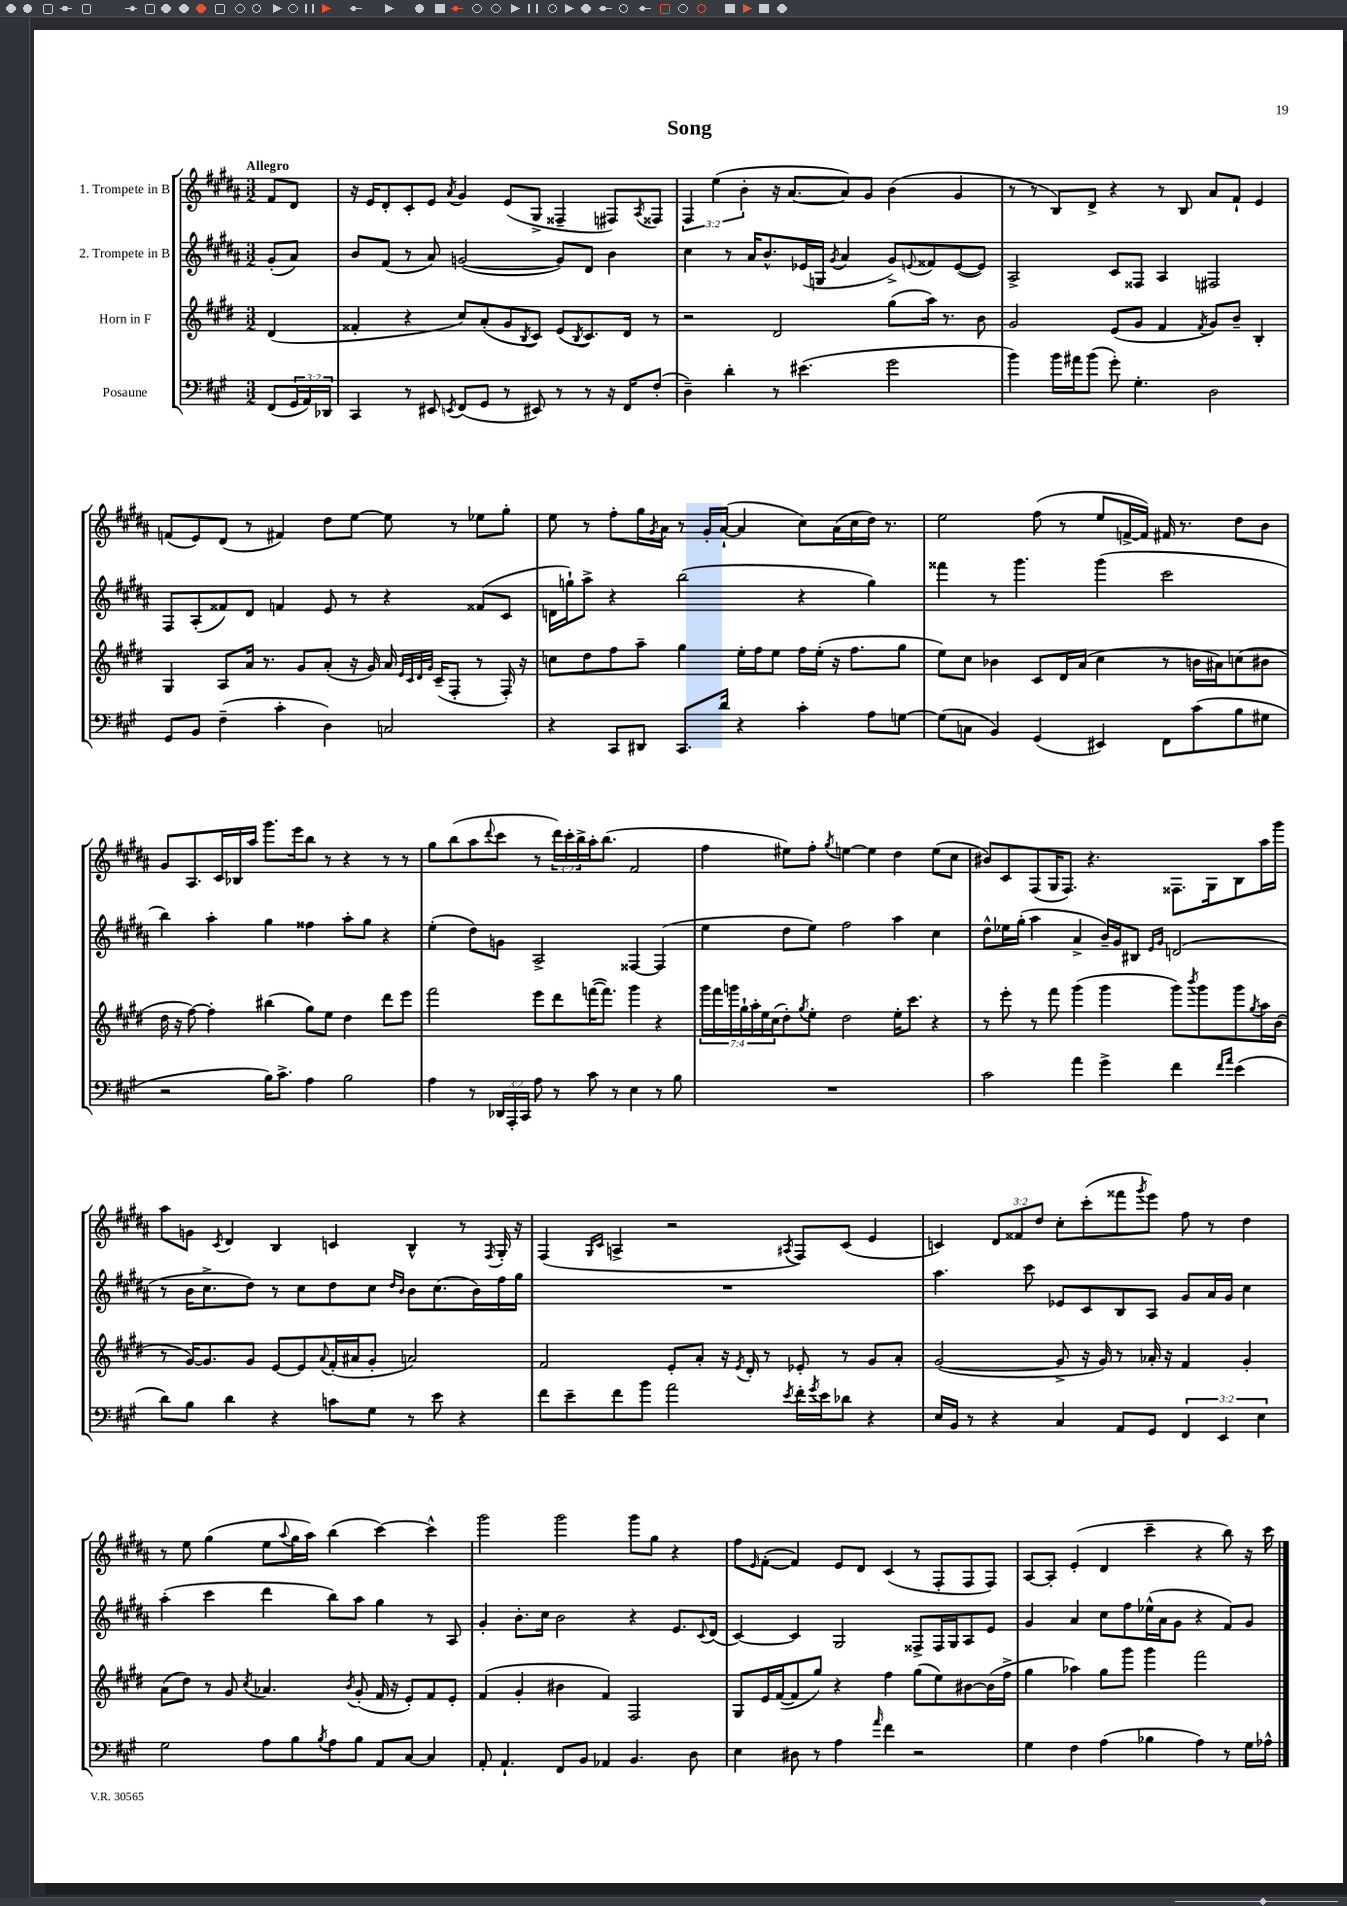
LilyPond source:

\header { title = "Song" }
<<
\new StaffGroup <<
\new Staff = "s0" \with { instrumentName = "1. Trompete in B" } {
    \clef treble \key b \major \numericTimeSignature \time 3/2 \override Staff.TupletNumber.text = #tuplet-number::calc-fraction-text \partial 4 \tempo "Allegro"
    fis'8 dis'8 |
    r16 e'16 dis'8-. cis'8-. e'8 \acciaccatura { ais'8 } gis'4 e'8( gis8-> fisis4-- fis8) \acciaccatura { ais8 } fisis8 |
    \tuplet 3/2 { fis4 e''4( b'4-. } r16 ais'8.~ ais'8) gis'8 b'4( gis'4 |
    r8 r8 b8) dis'8-> r4 r8 b8 ais'8 fis'8-! e'4 |
    f'8( e'8) dis'8( r8 fis'4) dis''8 e''8~ e''8 r8 ees''8 gis''8-. |
    e''8 r8 fis''8-. gis''16 \acciaccatura { gis'8 } ais'16 r8 gis'16-. ais'16~-!( ais'4 cis''8) ais'16( cis''16 dis''16) r8. |
    e''2 fis''8( r8 e''8 f'16~-> f'16) fis'16 r8. dis''8 b'8 |
    gis'8 ais8. cis'16 bes16 ais''16 gis'''8. e'''16 b''8 r8 r4 r8 r8 |
    gis''8 b''8( ais''8 \appoggiatura { dis'''8 } cis'''8 r8 \tuplet 3/2 { dis'''16) cis'''16-. b''16-> } ais''16-. b''8.( fis'2 |
    fis''4 eis''8) fis''8-. \acciaccatura { gis''8 } e''4~ e''4 dis''4 e''8( cis''8 |
    bis'8) cis'8 fis8( gis16 fis8.) r4. fisis8. gis16 b8 ais''16 gis'''16 |
    ais''8 g'8 \acciaccatura { cis'8 } dis'4 b4 c'4 b4-^ r8 \acciaccatura { fis8 } gis16-. r16 |
    fis4( \grace { gis16 cis'16 } a4-> r2 \acciaccatura { ais8 } fis8) cis'8( e'4 |
    c'4) \tuplet 3/2 { dis'8 fisis'8 dis''8 } cis''8-. cis'''8-.( fisis'''8 \acciaccatura { gis'''8 } e'''8) fis''8 r8 dis''4 |
    r8 e''8 gis''4( e''8 \appoggiatura { ais''8 } gis''16 ais''16) b''4( cis'''4~) cis'''4-^ |
    gis'''2 gis'''2 gis'''8 gis''8 r4 |
    fis''8 \grace { e'16 } fis'8~-.( fis'4) e'8 dis'8 cis'4( r8 fis8-. fis8 fis8) |
    ais8~ ais8-. e'4-.( dis'4 cis'''4-- r4 b''8) r16 cis'''16 \bar "|." |
}
\new Staff = "s1" \with { instrumentName = "2. Trompete in B" } {
    \clef treble \key b \major \numericTimeSignature \time 3/2 \partial 4
    gis'8-.( ais'8) |
    b'8 fis'8( r8 ais'8) g'2~( g'8) dis'8 b'4 |
    cis''4 r8 ais'16 b'8.-^ ees'16( g16 \acciaccatura { gis'8 } ais'4 gis'8->) \appoggiatura { e'8 } fisis'8 e'8~( e'8) |
    ais2-> cis'8 fisis8 ais4 fis2 |
    fis8 ais8-.( fisis'8) dis'8 f'4 e'8 r8 r4 fisis'8( cis'8 |
    d'16 g''16-!) ais''8-> r4 b''2( r4 g''4) |
    fisis'''4 r8 gis'''4. gis'''4( cis'''2 |
    b''4) ais''4-. gis''4 fisis''4 ais''8-. gis''8 r4 |
    e''4-.( dis''8) g'8 ais2-> fisis4~ fisis4( |
    e''4 dis''8 e''8) fis''2 ais''4 cis''4 |
    dis''8-^ ees''16 gis''16-.( ais''4 ais'4-> b'16--) gis'16 bis8 \grace { e'16 gis'16 } d'2( |
    r8 b'16 cis''8.-> dis''8) r8 cis''8 dis''8 cis''8 \grace { dis''16 b'16 } b'8 cis''8.( b'16) fis''16 gis''16 |
    R1. |
    ais''4. cis'''8 ees'8 cis'8 b8 ais8 gis'8 ais'16 gis'16 cis''4 |
    ais''4-.( cis'''4 dis'''4 b''8) ais''8 gis''4 r8 ais8 |
    gis'4-. b'8.-. cis''16 b'2 r4 e'8. \appoggiatura { cis'8 } dis'16( |
    cis'4~) cis'4 gis2 fisis8-> fisis16 gis16 ais8 e'8 |
    gis'4 ais'4 cis''8 fis''8 ees''16-^( ais'16 gis'8 r4 fis'8) gis'8 \bar "|." |
}
\new Staff = "s2" \with { instrumentName = "Horn in F" } {
    \clef treble \key e \major \numericTimeSignature \time 3/2 \override Staff.TupletNumber.text = #tuplet-number::calc-fraction-text \partial 4
    dis'4( |
    fisis'4-. r4 cis''8) a'8-.( gis'8 \acciaccatura { b8 } cis'8) e'8( \acciaccatura { b8 } cis'8.) dis'16 r8 |
    r2 dis'2 gis''8( a''16) r8. b'8 |
    gis'2 e'8( gis'8 fis'4 \acciaccatura { fis'8 } gis'8) b'8-- b4-. |
    gis4 a8 a'16 r8. gis'8 a'8-.( r16 gis'16) a'16 \grace { e'32 cis'32 dis'32 gis'32 } cis'16--( fis8-. r8 fis16-.) r16 |
    c''8 dis''8 fis''8 a''8-- gis''4 e''16-. fis''16 e''8 fis''16 e''16-.( r16 fis''8. gis''8 |
    e''8) cis''8 bes'4 cis'8 dis'16 a'16( cis''4 r8 b'16 ais'16) c''8( bis'8 |
    dis''16 r16 fis''8~) fis''4-. bis''4( gis''8) e''8 dis''4 dis'''8 e'''8 |
    fis'''2 e'''8 dis'''8 f'''16~( f'''8.) gis'''4 r4 |
    \tuplet 7/4 { gis'''16 fis'''16 g'''16 gis''16-! a''16-. e''16 cis''16( } dis''8-.) \acciaccatura { gis''8 } e''8-. dis''2 e''16-. cis'''8. r4 |
    r8 e'''8-. r8 fis'''8 gis'''4( gis'''4 gis'''8) \acciaccatura { b'''8 } gis'''8 gis'''8 \acciaccatura { gis''8 } a''16 b'16( |
    r8 gis'16~) gis'8. gis'8 e'8~ e'8 \appoggiatura { a'8 } fis'16-.( ais'16 gis'8-. a'2) |
    fis'2 e'8-. a'8-. r16 \acciaccatura { e'8 } dis'16-. r8 ees'8-. r8 gis'8 a'8-. |
    gis'2~( gis'8-> r16 gis'16) r8 aes'16-. r16 fis'4 gis'4-. |
    a'8( dis''8) r8 gis'8 \acciaccatura { cis''8 } aes'4. \acciaccatura { b'8 } gis'8-.( fis'16 r16 e'8-.) fis'8 e'8-. |
    fis'4( gis'4-. bis'4 fis'4) fis2 |
    gis8 e'16 fis'16~( fis'8 gis''8) r4 fis''4 gis''8( e''8) bis'8~ bis'16( fis''16-> |
    gis''4 aes''4) gis''8 gis'''8 gis'''4 fis'''2 \bar "|." |
}
\new Staff = "s3" \with { instrumentName = "Posaune" } {
    \clef bass \key a \major \numericTimeSignature \time 3/2 \override Staff.TupletNumber.text = #tuplet-number::calc-fraction-text \partial 4
    fis,8( \tuplet 3/2 { gis,16 a,16) des,16 } |
    cis,4 r8 eis,8 \acciaccatura { e,8 } fis,8( gis,8 r8 eis,8) r8 r8 r16 fis,16 fis8-.( |
    d4--) d'4-. r8 eis'4.( gis'2 |
    b'4) b'16 ais'16 b'8( gis'8-.) gis4.-. d2 |
    gis,8 b,8 fis4--( cis'4-. d4) c2 |
    r4 cis,8 dis,8 cis,8. d'16 r4 cis'4-. a8 g8~ |
    g8( c8 b,4) gis,4( eis,4) fis,8 cis'8( b8 gis8 |
    r2 b16) cis'8.-> a4 b2 |
    a4 r8 \tuplet 3/2 { des,16 a,,16-. cis,16 } a8 r8 cis'8 r8 e4 r8 b8 |
    R1. |
    cis'2 a'4 gis'4-> fis'4 \grace { fis'16 a'16 } e'4( |
    d'8) b8 d'4 r4 c'8 gis8 r8 e'8 r4 |
    fis'8 e'8-- fis'8 b'8 a'2 \acciaccatura { e'8 } fis'16-. \acciaccatura { gis'8 } e'16 des'8 r4 |
    e16 b,16 r8 r4 cis4 a,8 gis,8 \tuplet 3/2 { fis,4 e,4 e4 } |
    gis2 a8 b8 \acciaccatura { b8 } a8 b8 a,8 cis8~ cis4 |
    a,8-. a,4.-! fis,8 b,8 aes,4 b,4. d8 |
    e4 dis8 r8 a4 \grace { a'16 } fis'4 r2 |
    gis4 fis4 a4( bes4 a4) r8 gis16 aes16-^ \bar "|." |
}
>>
>>
\layout { \context { \Score \remove "Bar_number_engraver" } }
